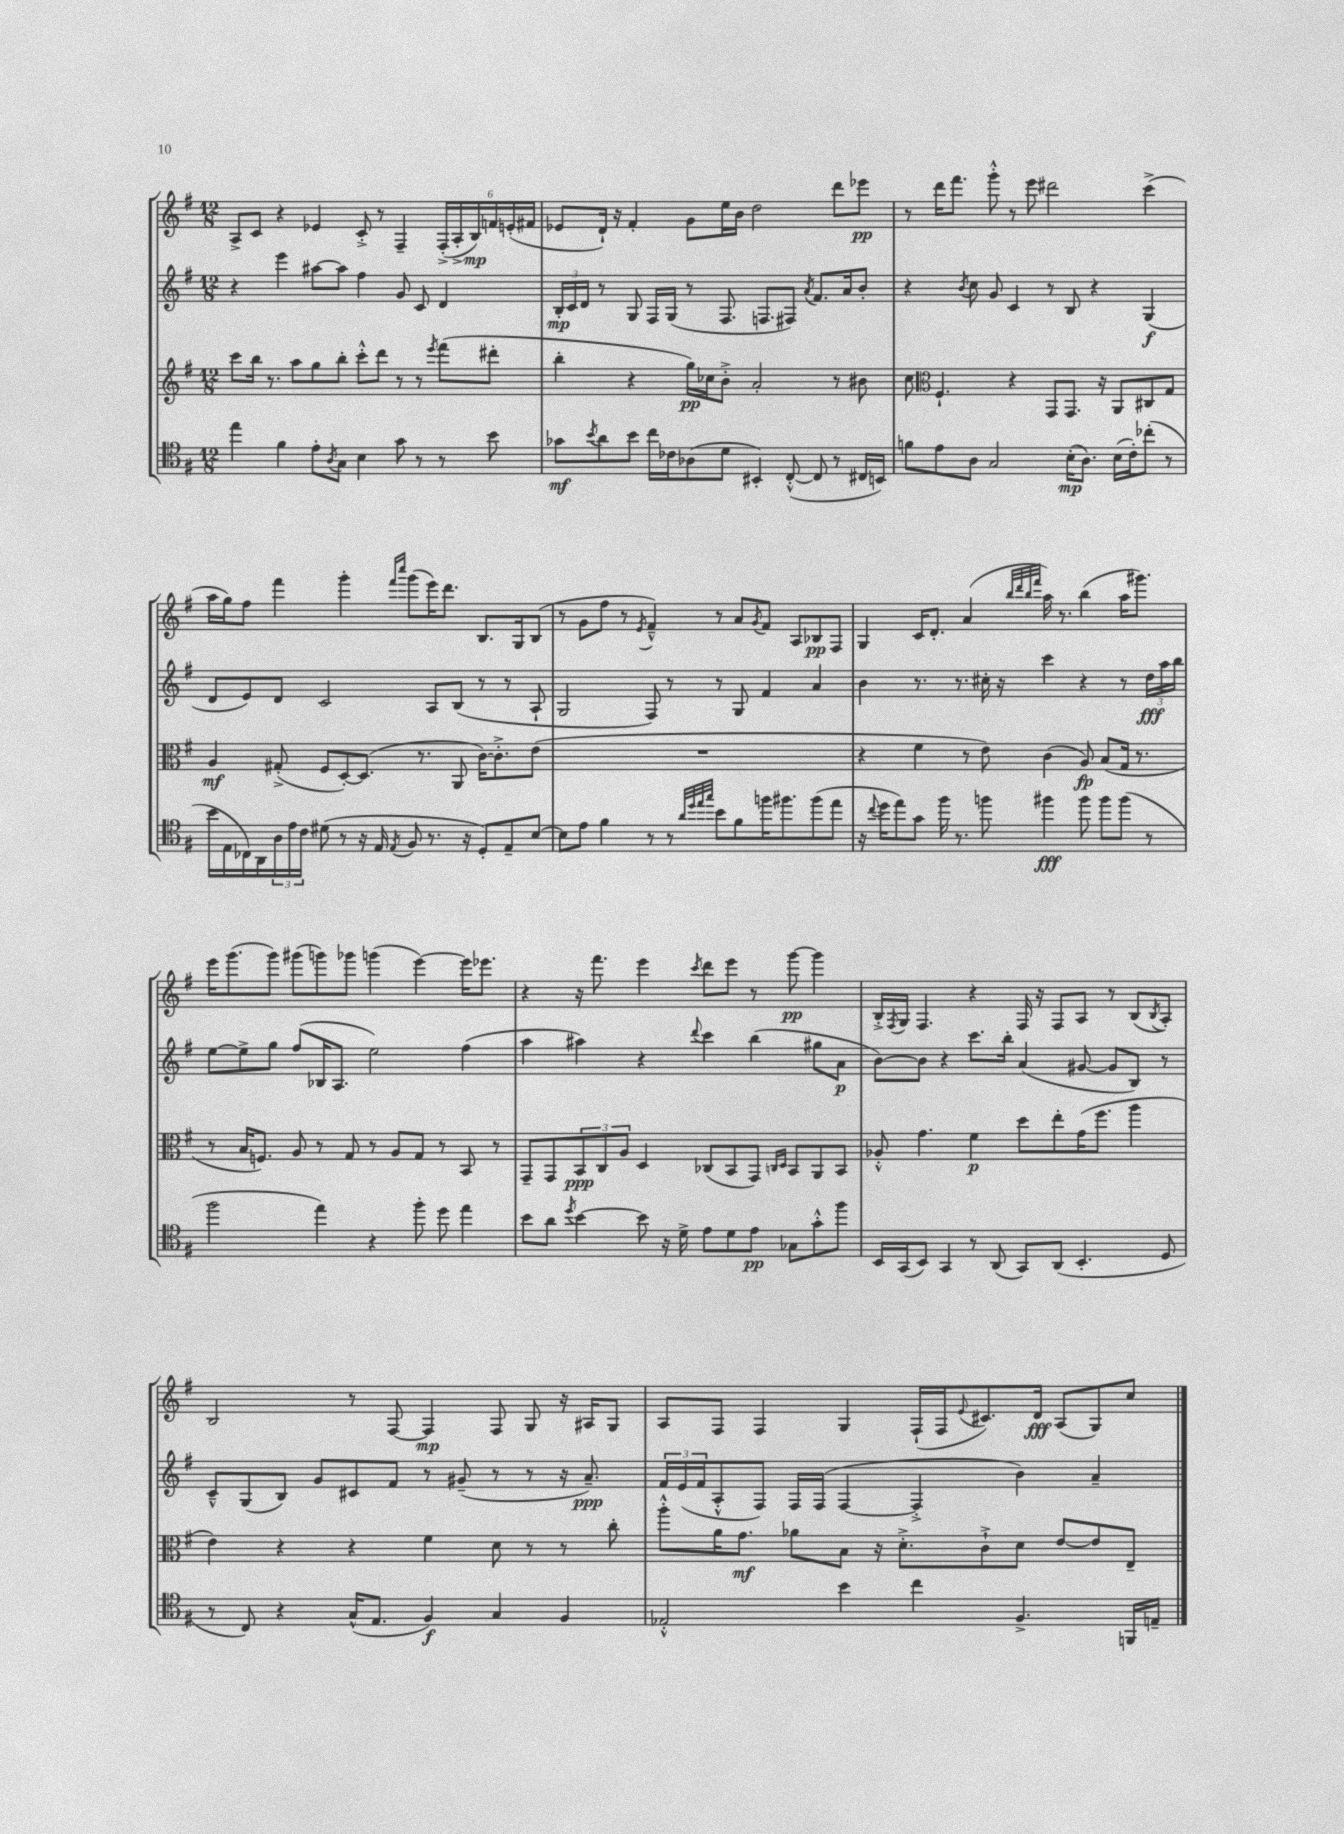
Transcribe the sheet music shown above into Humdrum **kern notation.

**kern	**kern	**kern	**kern
*staff4	*staff3	*staff2	*staff1
*clefC4	*clefG2	*clefG2	*clefG2
*k[f#]	*k[f#]	*k[f#]	*k[f#]
*M12/8	*M12/8	*M12/8	*M12/8
4ee	8ccc	4r	8A^
.	16bb	.	8c
.	8.r	.	.
4f#	.	4eee	4r
.	8aa	.	.
8e'	8gg	[8aa#	4e-
8qA	.	.	.
8G	8bb'	8aa#]	.
4B	8ccc'^^	4ff#	8c'^
.	8ddd	.	8r
8g	8r	8g	4F#~
8r	8r	8c	.
.	8qeee	.	.
8r	(8fff#	4d	(24F#'^
.	.	.	24A'^
.	.	.	24B)
8b	8ddd#'	.	24f
.	.	.	(24e'
.	.	.	24f#
=	=	=	=
8g-	4bb'	24B'	8e-
.	.	24c	.
.	.	24d	.
8qb	.	.	.
8a	.	8r	16d`)
.	.	.	16r
8b	4r	8G	4f#'
16cc	.	16F#	.
16c-	.	(16G	.
(8A-	16gg)	8r	8g
.	16cc-	.	.
8d	8b'^	8.F#	16ee
.	.	.	16b
4BB#')	2a'	.	2dd
.	.	8.F	.
([8C'^^	.	8F#)	.
.	.	8qa	.
8C]	.	8.f#	.
8r	8r	.	8ddd
.	.	16a	.
16C#	8b#	8b'	8eee-
16BB)	.	.	.
=	=	=	=
8f	8cc	4r	8r
*	*clefC3	*	*
8e	4.F#`	.	16ddd
.	.	.	8.fff#
.	.	8qb	.
8A	.	8cc	.
2G	.	8g	8ggg'^^
.	4r	4c	8r
.	.	.	8eee
.	8GG	8r	2ddd#
(16B'	8.GG	8B	.
8.A)	.	.	.
.	.	4r	.
.	16r	.	.
(16B	8AA	.	.
16c')	.	.	.
(8cc-'	8C#	(4G	(4ccc^
8r	8G	.	.
=	=	=	=
16b	4A	8d	16aa
16E	.	.	16gg)
16C-)	.	8e)	8ff#
16AA	.	.	.
24A	(8G#'^	8d	4fff#
24e	.	.	.
24c	.	.	.
(8d#	8F#	2c	.
8r	[8D')	.	4ggg'
16r	(8.D]	.	.
16E	.	.	.
.	.	.	16qqfff#
8qE	.	.	16qqcccc
8F#	.	.	(8ggg
.	8.r	.	.
8.r	.	8A	16eee)
.	.	.	8.ddd
.	8AA	(8B	.
16r	.	.	.
8D')	[16c)	8r	8.B
.	8.c'^]	.	.
8E~	.	8r	.
.	.	.	16G
[8B	(8e	8A`	(8B
=	=	=	=
8B]	1.r	2G	8r
8e	.	.	8g
4f#	.	.	8ff#
.	.	.	8r
.	.	.	8qe
8r	.	8F#)	4f#~^^)
8r	.	8r	.
32qqa	.	.	.
32qqdd	.	.	.
32qqee	.	.	.
32qqgg	.	.	.
8b	.	8r	8r
8f#	.	8G	8a
.	.	.	8qg
16ff	.	4f#	8f#
8.ff#	.	.	.
.	.	.	8A
(8ff#	.	4a	8B-
8ee	.	.	8F#
=	=	=	=
16r	4r	4b	4G
8qqcc	.	.	.
16dd	.	.	.
8ee)	.	.	.
8g	4f#	8.r	16c
.	.	.	8.d'
16ff#	.	.	.
8.r	.	8.r	.
.	8r	.	(4a
8ff	8e)	16cc#'	.
.	.	16r	.
.	.	.	32qqbb
.	.	.	32qqddd
.	.	.	32qqbb
.	.	.	32qqfff#
4ff#	(4c	4ccc	16aa)
.	.	.	8.r
8ff#	8A)	4r	(4bb
8ff#	(8B	.	.
(8ff#	16G	8r	16aa
.	8.r	.	8.ggg#)
8r	.	24dd	.
.	.	24aa	.
.	.	24bb	.
=	=	=	=
2ff#	8r	[8ee	16eee
.	.	.	(8.ggg
.	16B	8ee^]	.
.	8.F)	.	.
.	.	8gg	8ggg)
.	8A	(8ff#	(8ggg#
4ee)	8r	16B-	8ggg)
.	.	8.A	.
.	8G	.	8ggg-
4r	8r	2ee)	(4ggg
.	8A	.	.
8ff#'	8G	.	[4eee)
8dd	8r	.	.
4ee	8BB	(4ff#	16eee]
.	.	.	8.eee-
.	8r	.	.
=	=	=	=
8b	8GG~	4aa	4r
8a	8GG	.	.
8qdd	.	.	.
[4b	12BB	4aa#)	16r
.	.	.	8.fff#
.	12C	.	.
.	12A	.	.
8b]	4D	4r	4eee
16r	.	.	.
16d^	.	.	.
.	.	8qqddd	8qccc
8e	(8C-	4ccc	8ddd
8d	8BB	.	8eee
8e	8GG)	(4bb	8r
.	16qqC	.	.
.	16qqD	.	.
8G-	8BB	.	[8ggg
8g'^^	8AA	8gg#	4ggg]
8ff#	8BB	8a	.
=	=	=	=
16BB	8A-'^^	[8b)	16B'^
.	.	.	8qF#
(16GG	.	.	16G
8BB)	4.g	8b]	4.F#
4GG	.	4r	.
8r	4f#	8.ccc	4r
(8AA	.	.	.
.	.	16bb'	.
8GG)	8dd	(4a	16F#
.	.	.	16r
(8AA	8ee'	.	8F#
4.BB'	(16g	[8g#	8A
.	8.ff#	.	.
.	.	8g#]	8r
.	4aa	8B)	(8B
.	.	.	8qB
8D	.	8r	8A')
=	=	=	=
8r	4e)	8c~^^	2B
8C)	.	(8G	.
4r	4r	8B)	.
.	.	8g	.
(16G^^	4r	8c#	8r
8.E	.	.	.
.	.	8f#	[8F#
4F#)	4f#	8r	4F#]
.	.	(8g#~	.
4G	8d	8r	8F#
.	8r	8r	8G
4F#	8r	16r	16r
.	.	8.a~)	16A#
.	8cc'	.	8G
=	=	=	=
2E-'^^	8aa'^^	24f#	8A
.	.	(24e	.
.	.	24f#	.
.	16a	8A'^^	8F#
.	8.g	.	.
.	.	8F#)	4F#
.	8a-	16F#	.
.	.	(16F#	.
4b	8B	[4F#	4G
.	16r	.	.
.	8.d'^	.	.
4cc	.	4F#'^]	(16F#`
.	.	.	16F#
.	.	.	8qqe
.	8c`^	.	8.c#)
4.F#^	8d	4b)	.
.	.	.	16d
.	[8e	.	(8A
.	8e]	4a~	8G)
16FF	8E~	.	8cc
16E~	.	.	.
==	==	==	==
*-	*-	*-	*-
